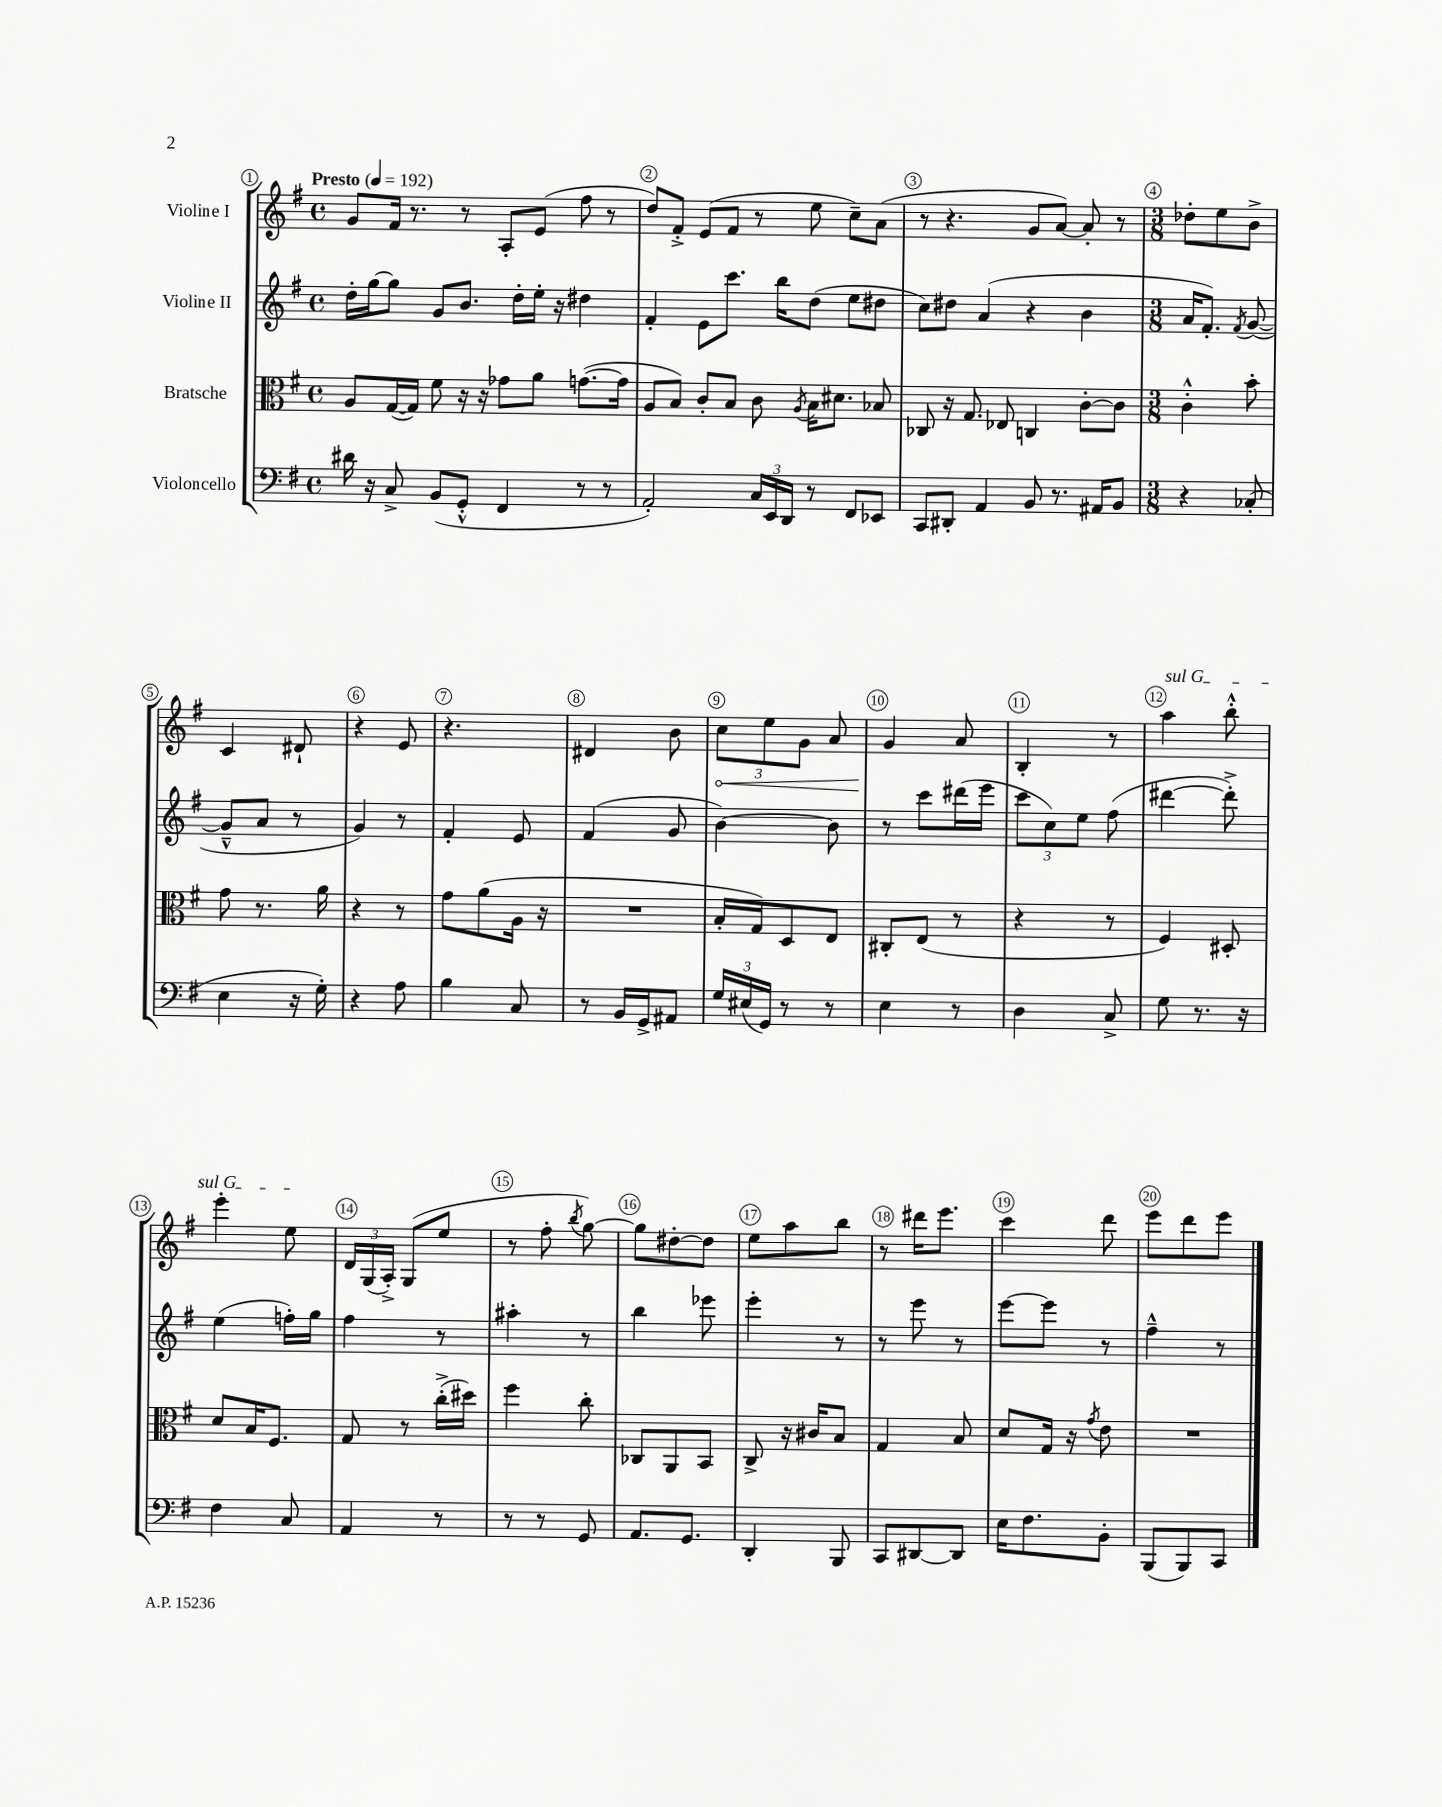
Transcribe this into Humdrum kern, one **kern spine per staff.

**kern	**kern	**kern	**kern	**dynam
*part4	*part3	*part2	*part1	*part1
*staff4	*staff3	*staff2	*staff1	*staff1
*I"Violoncello	*I"Bratsche	*I"Violine II	*I"Violine I	*
*clefF4	*clefC3	*clefG2	*clefG2	*
*k[f#]	*k[f#]	*k[f#]	*k[f#]	*
*M4/4	*M4/4	*M4/4	*M4/4	*
*met(c)	*met(c)	*met(c)	*met(c)	*
*MM192	*MM192	*MM192	*MM192	*
=1	=1	=1	=1	=1
!	!	!	!LO:TX:a:B:t=Presto	!
16d#X\	8A/L	16dd'\LL	8g/L	.
16r	.	[16gg\J	.	.
8C^/	([16G/L	8gg\J]	16f#/Jk	.
.	16G/JJ])	.	8.r	.
(8BB/L	8f#\	8g/L	.	.
8GG'^^/J	16r	8.b/J	8r	.
.	16r	.	.	.
4FF#/	8g-X\L	.	8A'/L	.
.	.	16dd'\LL	.	.
.	8a\J	16ee'\JJ	(8e/J	.
.	.	16r	.	.
8r	([8.gn\L	4dd#X\	8ff#\	.
8r	.	.	8r	.
.	16g\Jk]	.	.	.
=2	=2	=2	=2	=2
2AA'/)	8A/L	4f#'/	8dd/L)	.
.	8B/J)	.	8f#'^/J	.
.	8c'/L	8e\L	(8e/L	.
.	8B/J	8.ccc\J	8f#/J	.
24C/LL	8c\	.	8r	.
24EE/	.	.	.	.
.	.	16bb\KL	.	.
24DD/JJ	.	.	.	.
.	8qA/	.	.	.
8r	16B\KL	(8dd\J	8ee\	.
.	8.d#X\J	.	.	.
8FF#/L	.	8ee\L	8cc~\L)	.
8EE-X/J	8B-X/	8dd#X\J	(8a\J	.
=3	=3	=3	=3	=3
8CC/L	8C-X/	8cc\L)	8r	.
8DD#X'/J	16r	8dd#X\J	4.r	.
.	8.G/	.	.	.
4AA/	.	(4a/	.	.
.	8E-X/	.	.	.
8BB/	4Cn/	4r	8g/L	.
8.r	.	.	[8a/J)	.
.	[8c'\L	4b\	8a'/]	.
16AA#X/KL	.	.	.	.
8BB/J	8c\J]	.	8r	.
=4	=4	=4	=4	=4
*M3/8	*M3/8	*M3/8	*M3/8	*
4r	4c'^^\	16a/KL	8dd-X'\L	.
.	.	8.f#'/J)	.	.
.	.	.	8ee\	.
.	.	8qf#/	.	.
(8C-X'/	8b'\	([8g/	8b^\J	.
!!LO:LB:g=z
=5	=5	=5	=5	=5
4E\	8g\	8g~^^/L]	4c/	.
.	8.r	8a/J	.	.
16r	.	8r	8d#X`/	.
16G'\)	16a\	.	.	.
=6	=6	=6	=6	=6
4r	4r	4g/)	4r	.
8A\	8r	8r	8e/	.
=7	=7	=7	=7	=7
4B\	8g\L	4f#'/	4.r	.
.	(8a\	.	.	.
8C/	16A\Jk	8e/	.	.
.	16r	.	.	.
=8	=8	=8	=8	=8
8r	4.r	(4f#/	4d#X/	.
16BB/LL	.	.	.	.
16GG^/J	.	.	.	.
8AA#X/J	.	8g/	8b\	.
=9	=9	=9	=9	=9
!	!	!	!	!LO:HP:b
24G/LL	16B'/LL	[4b\)	12cc\L	<
(24E#X/	.	.	.	.
.	16G/J)	.	.	.
24GG/JJ)	.	.	12ee\	.
8r	8D/	.	.	.
.	.	.	12g\J	.
8r	8E/J	8b\]	8a/	.
=10	=10	=10	=10	=10
4E\	8C#X'/L	8r	4g/	.
.	(8E/J	8ccc\L	.	.
8r	8r	(16ddd#X\L	8a/	[
.	.	16eee\JJ	.	.
=11	=11	=11	=11	=11
4D\	4r	12ccc\L	4B'/	.
.	.	12cc\)	.	.
.	.	12ee\J	.	.
8C^/	8r	(8ff#\	8r	.
=12	=12	=12	=12	=12
!	!	!	!LO:TX:a:i:t=sul G	!
8G\	4F#/)	[4ddd#X\	4aa\	.
8.r	.	.	.	.
.	8D#X'/	8ddd#'^\])	8bb'^^\	.
16r	.	.	.	.
!!LO:LB:g=z
=13	=13	=13	=13	=13
4F#\	8d/L	(4ee\	4eee'\	.
.	16B/K	.	.	.
.	8.F#/J	.	.	.
8C/	.	16ffn'\LL)	8ee\	.
.	.	16gg\JJ	.	.
=14	=14	=14	=14	=14
4AA/	8G/	4ff#\	24d/LL	.
.	.	.	(24G/	.
.	.	.	24A'^/JJ)	.
.	8r	.	(8G/L	.
8r	(16cc'^\LL	8r	8ee/J	.
.	16dd#X\JJ)	.	.	.
=15	=15	=15	=15	=15
8r	4ff#\	4aa#X'\	8r	.
8r	.	.	8ff#'\	.
.	.	.	8qbb/	.
8GG/	8cc'\	8r	[8gg\)	.
=16	=16	=16	=16	=16
8.AA/L	8C-X/L	4bb\	8gg\L]	.
.	8AA/	.	[8dd#X'\	.
8.GG/J	.	.	.	.
.	8BB/J	8eee-X\	8dd#\J]	.
=17	=17	=17	=17	=17
4DD'/	8C^/	4eee'\	8ee\L	.
.	16r	.	8aa\	.
.	16c#X/KL	.	.	.
8BBB/	8B/J	8r	8bb\J	.
=18	=18	=18	=18	=18
8CC/L	4G/	8r	8r	.
[8DD#X/	.	8eee\	16ddd#X\KL	.
.	.	.	8.eee\J	.
8DD#/J]	8B/	8r	.	.
=19	=19	=19	=19	=19
16E\KL	8d/L	[8eee\L	4ccc\	.
8.F#\	.	.	.	.
.	16G/Jk	8eee\J]	.	.
.	16r	.	.	.
.	8qg/	.	.	.
8BB'\J	8e\	8r	8ddd\	.
=20	=20	=20	=20	=20
(8BBB/L	4.r	4ff#~^^\	8eee\L	.
8BBB/)	.	.	8ddd\	.
8CC/J	.	8r	8eee\J	.
==	==	==	==	==
*-	*-	*-	*-	*-
